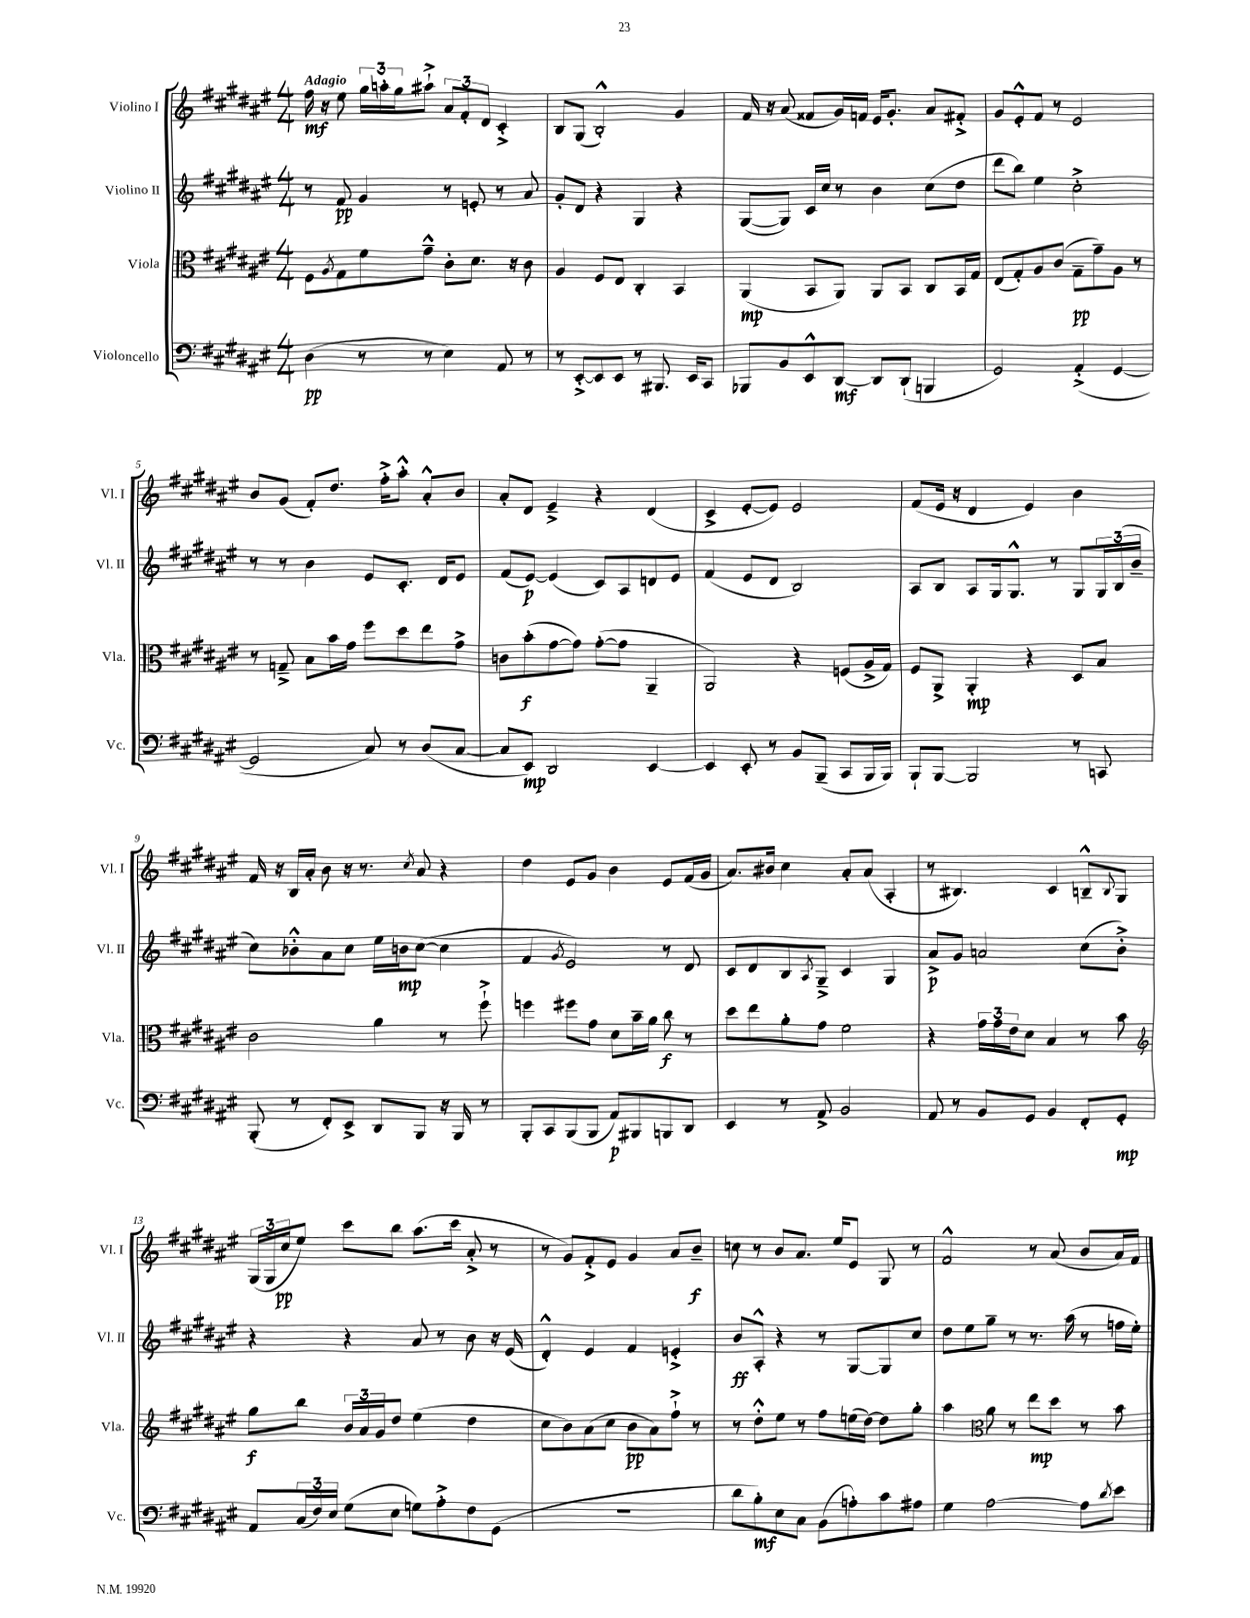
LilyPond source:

<<
\new StaffGroup <<
\new Staff = "s0" \with { instrumentName = "Violino I" shortInstrumentName = "Vl. I" } {
    \clef treble \key fis \major \numericTimeSignature \time 4/4 \tempo "Adagio"
    fis''16\mf r16 eis''8 \tuplet 3/2 { gis''16 a''16-. gis''16 } ais''8-!-> \tuplet 3/2 { ais'8 fis'8-. dis'8 } cis'4-.-> |
    b8 gis8( b2-.-^) gis'4 |
    fis'16 r16 ais'8( fisis'8 gis'16) f'16 eis'16 gis'8.-. ais'8 fis'8-.-> |
    gis'8 eis'8-.-^ fis'8 r8 eis'2 |
    b'8 gis'8( fis'8-.) dis''8. fis''16-.-> ais''8-.-^ ais'8-.-^ b'8 |
    ais'8-. dis'8 eis'4---> r4 dis'4( |
    cis'4-> eis'8~-. eis'8) eis'2 |
    fis'8( eis'16 r16 dis'4 eis'4) b'4 |
    fis'16 r16 b16 ais'16-. b'8 r16 r8. \acciaccatura { cis''8 } ais'8 r4 |
    dis''4 eis'8 gis'8 b'4 eis'8 fis'16( gis'16 |
    ais'8.) bis'16 cis''4 ais'8-. ais'8( ais4-. |
    r8 bis4.) cis'4 b8---^ \appoggiatura { b8 } gis8 |
    \tuplet 3/2 { gis16( gis16 cis''16\pp } eis''8) cis'''8 b''8 ais''8.( cis'''16 ais'8-.-> r8 |
    r8 gis'8) fis'8-.-> eis'8 gis'4 ais'8 b'8--\f |
    c''8 r8 b'8 ais'8. eis''16 eis'8 gis8 r8 |
    fis'2-^ r8 ais'8( b'8 ais'16) fis'16 \bar "|." |
}
\new Staff = "s1" \with { instrumentName = "Violino II" shortInstrumentName = "Vl. II" } {
    \clef treble \key fis \major \numericTimeSignature \time 4/4
    r8 fis'8\pp gis'4 r8 e'8-. r8 ais'8 |
    gis'8-. dis'8 r4 gis4 r4 |
    gis8~( gis8) cis'16 cis''16 r8 b'4 cis''8( dis''8 |
    dis'''8 b''8) eis''4 cis''2-.-> |
    r8 r8 b'4 eis'8 cis'8.-. dis'16 eis'8 |
    fis'8( eis'8~\p) eis'4( cis'8) ais8 d'8 eis'8 |
    fis'4( eis'8 dis'8 b2) |
    ais8 b8 ais8 gis16 gis8.-^ r8 gis8 \tuplet 3/2 { gis16 b16( b'16-- } |
    cis''8) bes'8-.-^ ais'8 cis''8 eis''16 b'16\mp cis''8~( cis''4 |
    fis'4 \acciaccatura { gis'8 } eis'2) r8 dis'8 |
    cis'8 dis'8 b8 \acciaccatura { ais8 } gis8---> cis'4 gis4 |
    ais'8->\p gis'8 a'2 cis''8( b'8-.->) |
    r4 r4 ais'8 r8 b'8 r16 eis'16( |
    dis'4-.-^) eis'4 fis'4 e'4-.-> |
    b'8\ff ais8-.-^ r4 r8 gis8~ gis8 cis''8 |
    dis''8 eis''8 gis''8-- r8 r8. ais''16( r8 f''16 eis''16-.) \bar "|." |
}
\new Staff = "s2" \with { instrumentName = "Viola" shortInstrumentName = "Vla." } {
    \clef alto \key fis \major \numericTimeSignature \time 4/4
    fis8 \acciaccatura { ais8 } gis8 fis'8 gis'8---^ cis'8-. dis'8. r16 cis'8 |
    ais4 fis8 eis8 cis4-. b,4 |
    ais,4\mp( b,8 ais,8) ais,8 b,8 cis8 b,16 gis16 |
    eis8( gis8-.) ais8 cis'8( gis8--\pp gis'8--) ais8 r8 |
    r8 g8---> b8 b'16 gis'16 fis''8 dis''8 eis''8 gis'8-> |
    c'8 b'8-.\f( gis'8~ gis'8) gis'8~-.( gis'8 ais,4-- |
    ais,2) r4 f8( ais16-> gis16) |
    fis8 ais,8-> ais,4-.\mp r4 dis8 b8 |
    cis'2 ais'4 r8 fis''8-!-> |
    f''4 fis''8 gis'8 dis'8 b'16-- ais'16 cis''8\f r8 |
    dis''8 eis''8 ais'8-. gis'8 fis'2 |
    r4 \tuplet 3/2 { gis'16 gis'16 eis'16 } dis'8 b4 r8 b'8 |
    \clef treble gis''8\f b''8 \tuplet 3/2 { b'16 ais'16 gis'16 } dis''8 eis''4( dis''4 |
    cis''8 b'8) ais'8( cis''8 b'8\pp ais'8) fis''8-!-> r8 |
    r8 dis''8-.-^ eis''8 r8 fis''8 e''16( dis''16~) dis''8 gis''8-. |
    ais''4 \clef alto ais'8 r8 eis''8\mp dis''8 r8 b'8 \bar "|." |
}
\new Staff = "s3" \with { instrumentName = "Violoncello" shortInstrumentName = "Vc." } {
    \clef bass \key fis \major \numericTimeSignature \time 4/4
    dis4\pp( r8 r8 eis4) ais,8 r8 |
    r8 eis,8~-.-> eis,8 eis,8 r8 bis,,8. eis,16 cis,8 |
    bes,,8 b,8 eis,8-^ dis,8~\mf dis,8 dis,8-!( b,,4 |
    gis,2) ais,4-.->( gis,4~ |
    gis,2 cis8) r8 dis8( cis8~ |
    cis8 eis,8\mp) dis,2 eis,4~ |
    eis,4 eis,8-. r8 b,8 b,,8--( cis,8 b,,16 b,,16) |
    b,,8-! b,,8~ b,,2 r8 c,8 |
    b,,8-.( r8 fis,8-.) eis,8-> dis,8 b,,8 r16 b,,16 r8 |
    b,,8-. cis,8 b,,8( b,,8 ais,8\p) bis,,8 b,,8 dis,8 |
    eis,4 r8 ais,8-> b,2 |
    ais,8 r8 b,8 gis,8 b,4 fis,8-. gis,8-.\mp |
    ais,8 \tuplet 3/2 { cis16( fis16) eis16 } gis8( eis8 g8) ais8-.-> fis8 gis,8( |
    R1 |
    dis'8 b8-.\mf) eis8 cis8 b,8( a8-.) cis'8 ais8 |
    gis4 ais2~ ais8 \acciaccatura { dis'8 } eis'8 \bar "|." |
}
>>
>>
